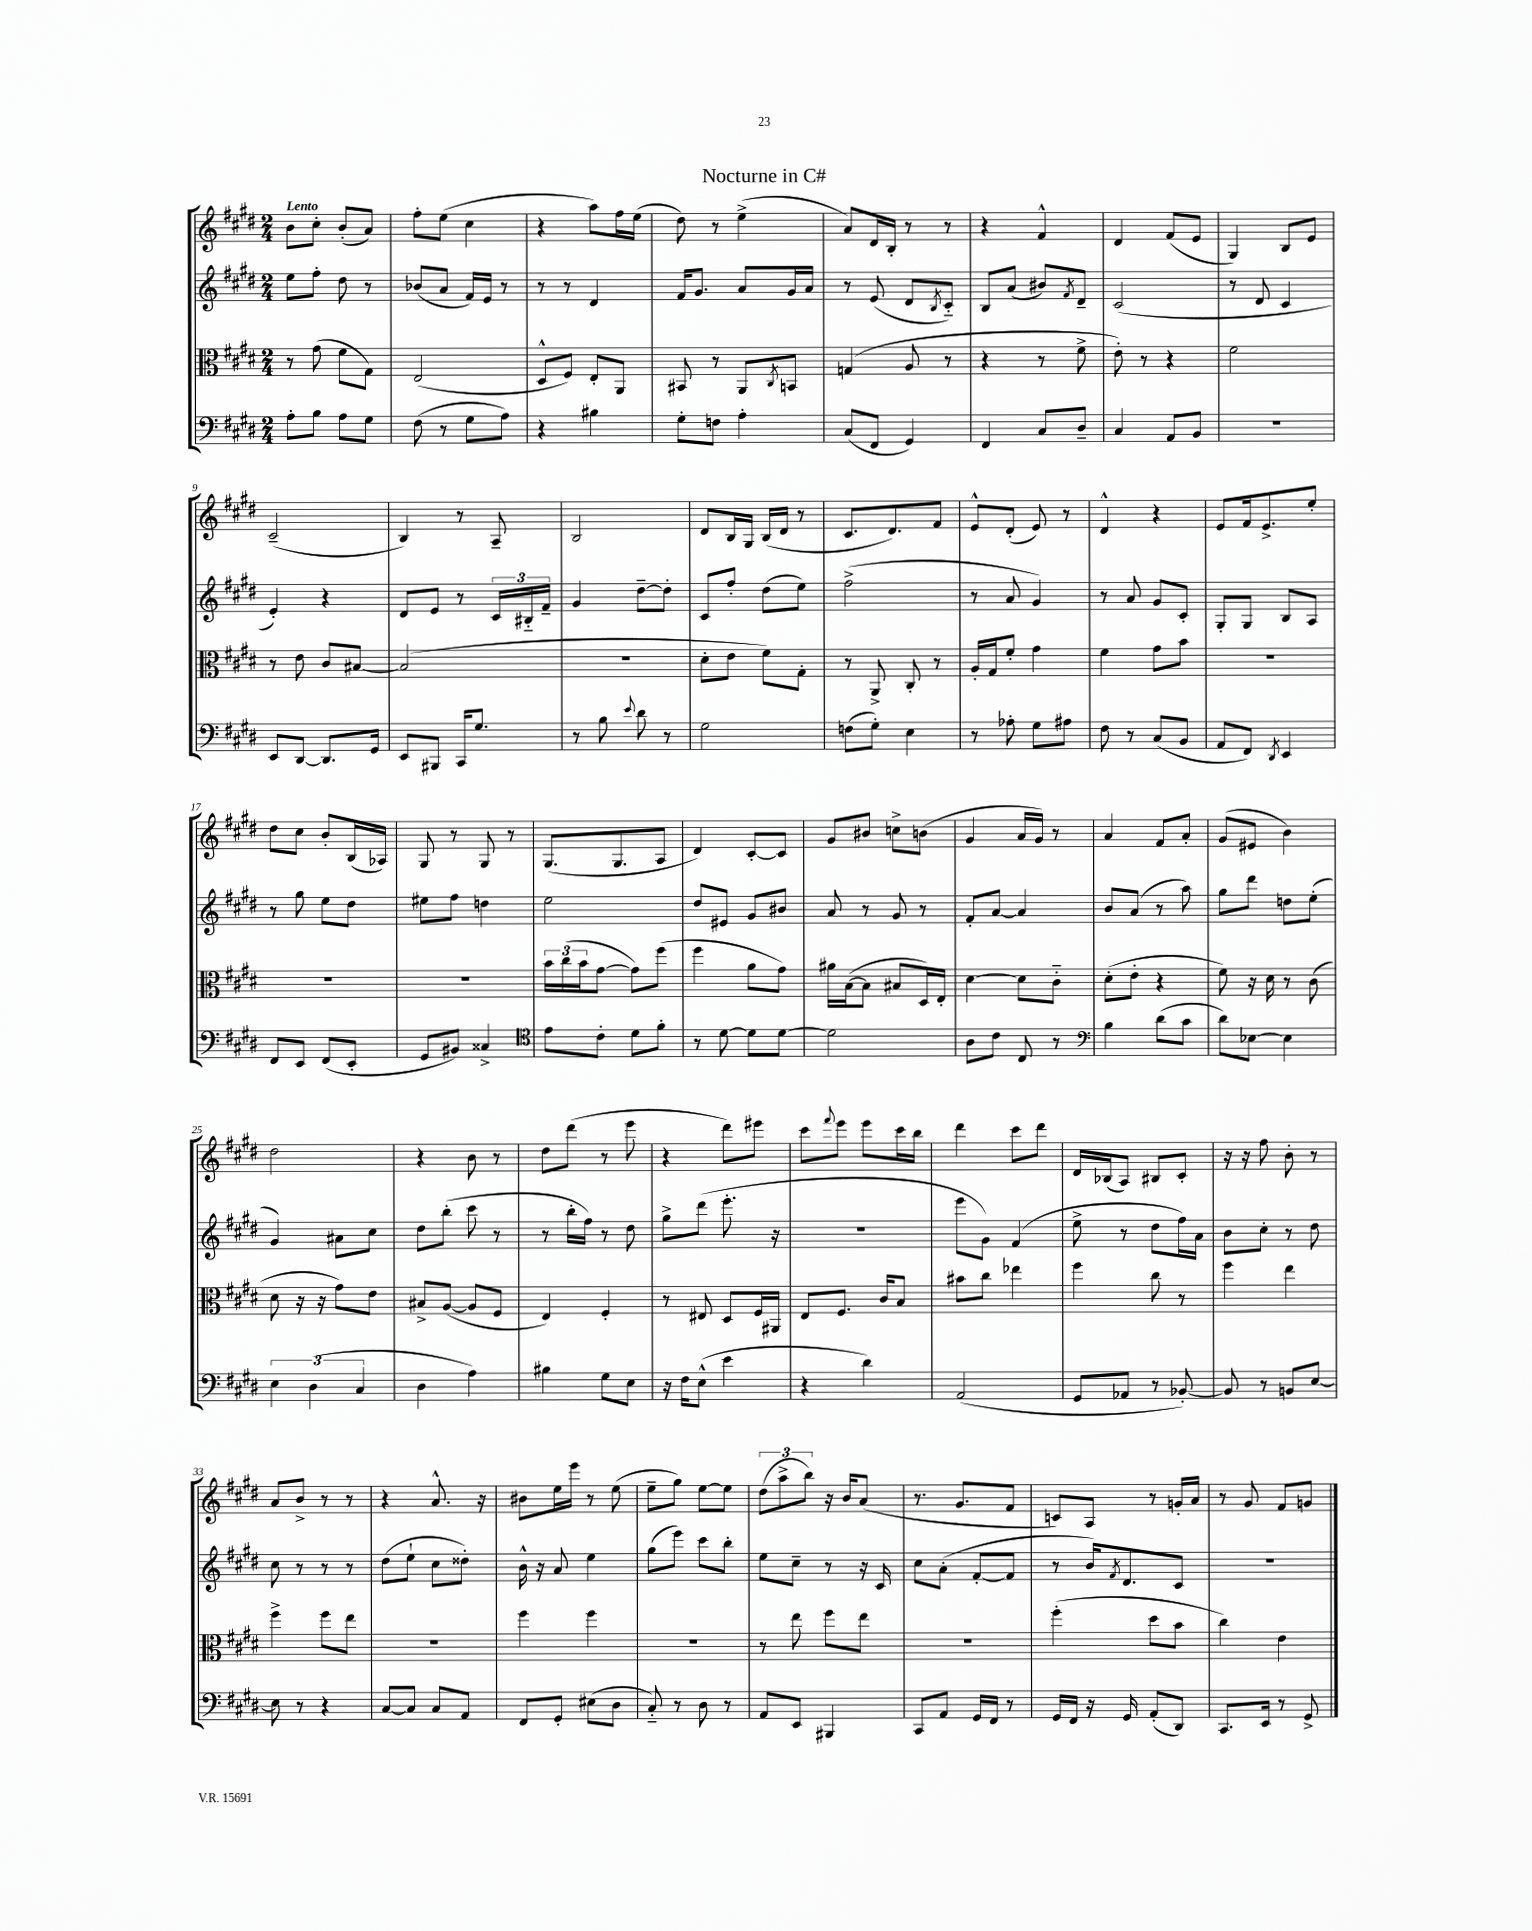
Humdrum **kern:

**kern	**kern	**kern	**kern
*part4	*part3	*part2	*part1
*staff4	*staff3	*staff2	*staff1
*clefF4	*clefC3	*clefG2	*clefG2
*k[f#c#g#d#]	*k[f#c#g#d#]	*k[f#c#g#d#]	*k[f#c#g#d#]
*M2/4	*M2/4	*M2/4	*M2/4
=1	=1	=1	=1
!	!	!	!LO:TX:a:B:t=Lento
8A'\L	8r	8ee\L	8b\L
8B\J	(8g#\	8ff#'\J	8cc#'\J
8A\L	8f#\L	8dd#\	(8b'/L
8G#\J	8G#\J)	8r	8a/J)
=2	=2	=2	=2
(8F#\	(2E/	(8b-X/L	8ff#'\L
8r	.	8a/J	(8ee\J
8G#\L	.	16f#/LL)	4cc#\
.	.	16e/JJ	.
8A\J)	.	8r	.
=3	=3	=3	=3
4r	8D#^^/L	8r	4r
.	8F#/J)	8r	.
4B#X\	8E'/L	4d#/	8aa\L)
.	8AA/J	.	16ff#\L
.	.	.	(16ee\JJ
=4	=4	=4	=4
8G#'\L	8BB#X/	16f#/KL	8dd#\)
.	.	8.g#/J	.
8Fn\J	8r	.	8r
4A'\	8AA/L	8a/L	(4ee^\
.	8qC#/	.	.
.	8BBn/J	16g#/L	.
.	.	16a/JJ	.
=5	=5	=5	=5
(8C#/L	(4Gn/	8r	8a/L)
8FF#/J	.	(8e/	16d#/L
.	.	.	16B'/JJ
4GG#/)	8A/	8d#/L	8r
.	.	8qB/	.
.	8r	8c#/J)	8r
=6	=6	=6	=6
4FF#/	4r	8B/L	4r
.	.	(8a/J	.
8C#/L	8r	8b#X/L)	4f#^^/
.	.	8qf#/	.
8D#~/J	8f#^\	8d#~/J	.
=7	=7	=7	=7
4C#/	8e'\)	(2c#/	4d#/
.	8r	.	.
8AA/L	4r	.	(8f#/L
8BB/J	.	.	8e/J
=8	=8	=8	=8
2r	2f#\	8r	4G#/)
.	.	8d#/	.
.	.	4c#/	8B/L
.	.	.	8e/J
!!LO:LB:g=z
=9	=9	=9	=9
8EE/L	8r	4e'/)	(2c#~/
[8DD#/J	8e\	.	.
8.DD#/L]	8c#/L	4r	.
.	[8B#X/J	.	.
16GG#/Jk	.	.	.
=10	=10	=10	=10
8EE/L	(2B#/]	8d#/L	4B/)
8BBB#X/J	.	8e/J	.
16CC#/KL	.	8r	8r
8.G#/J	.	.	.
.	.	24c#/LL	8A~/
.	.	24B#X/	.
.	.	24f#~/JJ	.
=11	=11	=11	=11
8r	2r	4g#/	2B/
8B\	.	.	.
8qqe/	.	.	.
8d#\	.	[8dd#~\L	.
8r	.	8dd#'\J]	.
=12	=12	=12	=12
2G#\	8d#'\L	8c#/L	8d#/L
.	8e\J	8ff#'/J	16B/L
.	.	.	16G#/JJ
.	8f#\L)	(8dd#\L	(16B/LL
.	.	.	16d#/JJ
.	8G#'\J	8ee\J)	8r
=13	=13	=13	=13
(8Fn\L	8r	(2ff#^\	8.c#/L
8G#'\J)	8AA^/	.	.
.	.	.	8.d#/)
4E\	8C#'/	.	.
.	8r	.	8f#/J
=14	=14	=14	=14
8r	16A'/LL	8r	8e^^/L
.	16G#/J	.	.
8A-X'\	8f#'/J	8a/	(8d#'/J
8G#\L	4g#\	4g#/)	8e/)
8A#X\J	.	.	8r
=15	=15	=15	=15
8F#\	4f#\	8r	4d#^^/
8r	.	8a/	.
(8C#/L	8g#\L	8g#/L	4r
8BB/J	8b\J	8c#'/J	.
=16	=16	=16	=16
8AA/L	2r	8G#'/L	8e/L
8FF#/J)	.	8G#/J	16f#/k
.	.	.	8.e^/
8qDD#/	.	.	.
4EE/	.	8B/L	.
.	.	8A/J	8ee'/J
!!LO:LB:g=z
=17	=17	=17	=17
8FF#/L	2r	8r	8dd#\L
8EE/J	.	8gg#\	8cc#\J
(8FF#/L	.	8ee\L	8b'/L
8EE'/J	.	8dd#\J	(16B/L
.	.	.	16A-X/JJ)
=18	=18	=18	=18
8GG#/L	2r	8ee#X\L	8G#/
8BB#X/J)	.	8ff#\J	8r
4C##X^/	.	4ddn\	8G#/
.	.	.	8r
=19	=19	=19	=19
*clefC4	*	*	*
8e\L	24b\LL	2ee\	(8.G#/L
.	(24cc#\	.	.
.	24b\J	.	.
8c#'\J	[8g#\J	.	.
.	.	.	8.G#/
8d#\L	8g#\L])	.	.
8f#'\J	(8ff#\J	.	8A/J
=20	=20	=20	=20
8r	4ff#\	8dd#/L	4d#/)
[8d#\	.	8e#X/J	.
8d#\L]	8a\L	8g#/L	[8c#'/L
[8d#\J	8g#\J)	8b#X/J	8c#/J]
=21	=21	=21	=21
2d#\]	16a#X\LL	8a/	8g#/L
.	([16B\J	.	.
.	8B\J]	8r	8b#X/J
.	8B#X/L	8g#/	8ccn^\L
.	16D#/L)	8r	(8bn\J
.	16E'/JJ	.	.
=22	=22	=22	=22
8A\L	[4d#\	8f#'/L	4g#/
8c#\J	.	[8a/J	.
8C#/	8d#\L]	4a/]	16a/LL
.	.	.	16g#/JJ)
8r	8c#\J	.	8r
=23	=23	=23	=23
*clefF4	*	*	*
4B\	(8d#'\L	8b/L	4a/
.	8e'\J	(8a/J	.
(8d#\L	4r	8r	8f#/L
8c#\J	.	8aa\)	8a'/J
=24	=24	=24	=24
8d#\L)	8f#\)	8gg#\L	(8g#/L
[8E-X\J	16r	8ddd#\J	8e#X/J
.	16d#\	.	.
4E-\]	8r	8ddn\L	4b\)
.	(8c#\	(8ee'\J	.
!!LO:LB:g=z
=25	=25	=25	=25
6E\	8d#\	4g#/)	2dd#\
.	16r	.	.
(6D#\	.	.	.
.	16r	.	.
.	8g#\L)	8a#X\L	.
6C#/	.	.	.
.	8e\J	8cc#\J	.
=26	=26	=26	=26
4D#\	8B#X^/L	8dd#\L	4r
.	([8A/J	(8bb'\J	.
4A\)	8A/L]	8ccc#\	8b\
.	8F#/J	8r	8r
=27	=27	=27	=27
4B#X\	4E/)	8r	8dd#\L
.	.	16bb'\LL	(8ddd#\J
.	.	16ff#\JJ)	.
8G#\L	4F#'/	8r	8r
8E\J	.	8dd#\	8eee\
=28	=28	=28	=28
16r	8r	8gg#^\L	4r
16F#\KL	.	.	.
(8E^^\J	8E#X/	(8ddd#\J	.
4e\	8D#/L	8.eee'\	8ddd#\L)
.	16F#/L	.	8eee#X\J
.	16AA#X/JJ	16r	.
=29	=29	=29	=29
4r	8E/L	2r	8ccc#\L
.	.	.	8qqfff#/
.	8.F#/J	.	8eee\J
4d#\)	.	.	8eee\L
.	16c#/KL	.	.
.	8B/J	.	16ccc#\L
.	.	.	16bb\JJ
=30	=30	=30	=30
(2AA/	8b#X\L	8eee\L	4ddd#\
.	8cc#\J	8g#\J)	.
.	4ee-X\	(4f#/	8ccc#\L
.	.	.	8ddd#\J
=31	=31	=31	=31
8GG#/L	4ff#\	8ee^\	16d#/LL
.	.	.	(16B-X/J
8AA-X/J	.	8r	8A/J)
8r	8cc#\	8dd#\L	8B#X/L
[8BB-X'/)	8r	16ff#\L)	8c#'/J
.	.	16a\JJ	.
=32	=32	=32	=32
8BB-/]	4ff#\	8b\L	16r
.	.	.	16r
8r	.	8cc#'\J	8ff#\
8BBn/L	4ee\	8r	8b'\
[8E/J	.	8dd#\	8r
!!LO:LB:g=z
=33	=33	=33	=33
8E\]	4ff#^\	8cc#\	8a/L
8r	.	8r	8b^/J
4r	8ff#\L	8r	8r
.	8ee\J	8r	8r
=34	=34	=34	=34
[8C#/L	2r	(8dd#\L	4r
8C#/J]	.	8ee`\J	.
8C#/L	.	8cc#\L	8.a^^/
8AA/J	.	8dd##X'\J)	.
.	.	.	16r
=35	=35	=35	=35
8FF#/L	4ff#\	16b^^\	8b#X\L
.	.	16r	.
8GG#'/J	.	8a/	16ee\L
.	.	.	16eee\JJ
(8E#X\L	4ff#\	4ee\	8r
8D#\J	.	.	(8ee\
=36	=36	=36	=36
8C#/)	2r	(8gg#\L	8ee~\L
8r	.	8eee\J)	8gg#\J)
8D#\	.	8ccc#\L	[8ee\L
8r	.	8bb'\J	8ee\J]
=37	=37	=37	=37
8AA/L	8r	8ee\L	(12dd#\L
.	.	.	12aa^\
8EE/J	8ee\	8cc#~\J	.
.	.	.	12bb\J)
4BBB#X/	8ff#\L	8r	16r
.	.	.	16b/KL
.	8ee\J	16r	(8a/J
.	.	16c#/	.
=38	=38	=38	=38
8CC#/L	2r	8cc#\L	8.r
8AA/J	.	(8a'\J	.
.	.	.	8.g#/L
16GG#/LL	.	[8f#'/L	.
16FF#/JJ	.	.	.
8r	.	8f#/J]	8f#/J
=39	=39	=39	=39
16GG#/LL	(4ff#'\	8r	8cn/L)
16FF#/JJ	.	.	.
16r	.	16b/KL)	8A/J
.	.	8qf#/	.
16GG#/	.	8.d#/	.
(8AA'/L	8dd#\L	.	8r
8DD#/J)	8b\J	8c#/J	16gn'/LL
.	.	.	16a/JJ
=40	=40	=40	=40
8.CC#/L	4cc#\)	2r	8r
.	.	.	8g#/
16EE/Jk	.	.	.
8r	4e\	.	8f#/L
8GG#^/	.	.	8gn/J
==	==	==	==
*-	*-	*-	*-
